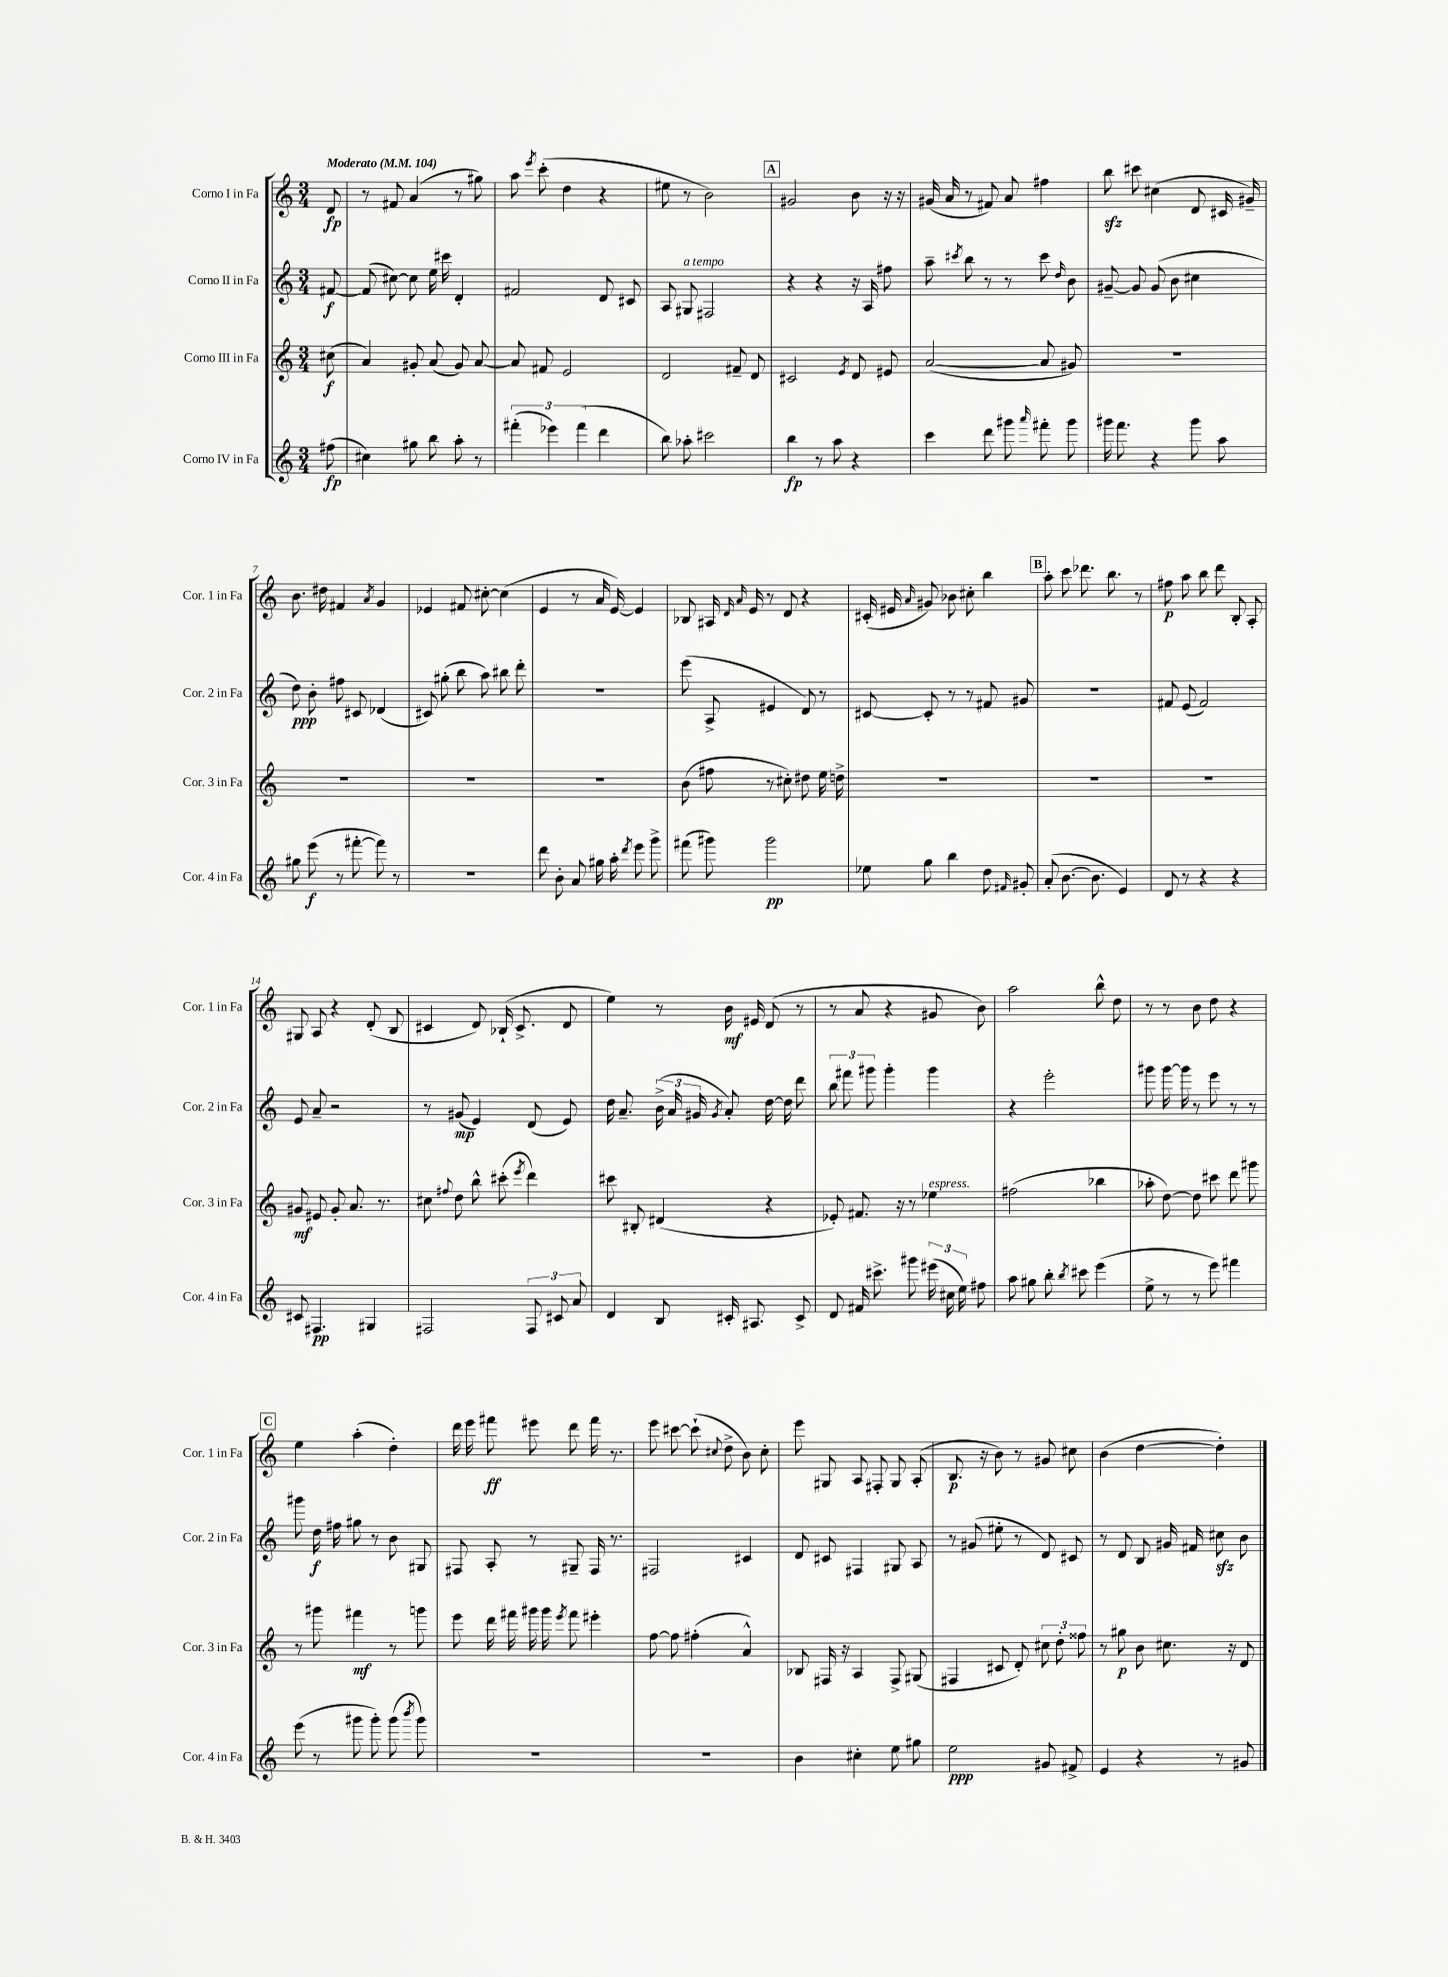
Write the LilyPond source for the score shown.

<<
\new StaffGroup <<
\new Staff = "s0" \with { instrumentName = "Corno I in Fa" shortInstrumentName = "Cor. 1 in Fa" } {
    \clef treble \key c \major \numericTimeSignature \time 3/4 \partial 8 \tempo "Moderato" 4 = 104
    \autoBeamOff d'8\fp |
    r8 fis'8 a'4( r8 gis''8) |
    a''8 \acciaccatura { e'''8 } c'''8-.( d''4 r4 |
    eis''8 r8 b'2) |
    \mark \markup { \box "A" } gis'2 b'8 r16 r16 |
    gis'16( a'16 r8 fis'8) a'8 fis''4 |
    b''8\sfz cis'''8 cis''4( d'8 cis'16 gis'16--) |
    b'8. dis''16 fis'4 \acciaccatura { a'8 } g'4 |
    ees'4 fis'8 cis''8~-. cis''4( |
    e'4 r8 a'16 e'16~) e'4 |
    bes8 ais16 \grace { d'16 a'16 } e'16 r8 d'8 r4 |
    cis'16-.( eis'16 \grace { a'16 } gis'8) bes'8 cis''8-. b''4 |
    \mark \markup { \box "B" } a''8-. c'''8 des'''8. b''8. r8 |
    fis''8\p a''8 b''8 d'''8 b8-. a8-. |
    gis8 a8 r4 d'8-.( b8 |
    cis'4 d'8) bes16-!( cis'8.-> d'8 |
    e''4) r8 b'16\mf eis'16 d'8( r8 |
    r8 a'8 r4 gis'8 b'8) |
    a''2 b''8-^ d''8 |
    r8 r8 b'8 d''8 r4 |
    \mark \markup { \box "C" } e''4 a''4-.( d''4-.) |
    d'''16 e'''16 fis'''8\ff eis'''8 d'''8 fis'''16 r8. |
    e'''8 cis'''8~ cis'''8-!( \appoggiatura { cis''8 } d''8-> b'8) cis''8-. |
    e'''8 gis8 a8 fis8-. gis8 a8-.( |
    b8.\p r16 b'8) r8 gis'8 cis''8 |
    b'4( d''4~ d''4-.) \bar "|." |
}
\new Staff = "s1" \with { instrumentName = "Corno II in Fa" shortInstrumentName = "Cor. 2 in Fa" } {
    \clef treble \key c \major \numericTimeSignature \time 3/4 \partial 8
    \autoBeamOff fis'8~\f |
    fis'8( cis''8~) cis''8 e''16 cis'''16 d'4-. |
    fis'2 d'8 cis'8 |
    a8 gis8^\markup { \italic "a tempo" } fis2 |
    \mark \markup { \box "A" } r4 r4 r16 a16 fis''8 |
    a''8-- \acciaccatura { cis'''8 } b''8 r8 r8 cis'''8 \grace { d''16 } b'8 |
    gis'8~-- gis'8 gis'8( b'8 cis''4 |
    d''8\ppp) b'8-. fis''8 cis'8 des'4( |
    cis'8) gis''8-.( b''8 a''8) bis''8 d'''8-. |
    R2. |
    e'''8( a8-> eis'4 d'8) r8 |
    cis'8~ cis'8-. r8 r8 fis'8 gis'8 |
    \mark \markup { \box "B" } R2. |
    fis'8 e'8( fis'2) |
    e'8 a'8-- r2 |
    r8 gis'8\mp( e'4) d'8( e'8) |
    d''16 a'8.-- \tuplet 3/2 { b'16->( a'16 gis'16 } \acciaccatura { gis'8 } a'8-.) d''16~ d''16 d'''8 |
    \tuplet 3/2 { b''8 fis'''8 gis'''8 } gis'''4-. gis'''4 |
    r4 e'''2-. |
    gis'''8 gis'''16~ gis'''16 r8 e'''8 r8 r8 |
    \mark \markup { \box "C" } gis'''8 d''16\f fis''16 gis''8 r8 b'8 gis8 |
    fis8 a8-. r8 gis8-- fis16 r8. |
    fis2 cis'4 |
    d'8 cis'8 fis4 gis8 a8 |
    r8 gis'8( eis''8-. r8 d'8) cis'8 |
    r8 d'8 b8 gis'16 fis'16 cis''8\sfz b'8 \bar "|." |
}
\new Staff = "s2" \with { instrumentName = "Corno III in Fa" shortInstrumentName = "Cor. 3 in Fa" } {
    \clef treble \key c \major \numericTimeSignature \time 3/4 \partial 8
    \autoBeamOff cis''8\f( |
    a'4) gis'8-. a'8( gis'8) a'8~ |
    a'8 fis'8 e'2 |
    d'2 fis'8-- d'8 |
    \mark \markup { \box "A" } cis'2 \acciaccatura { e'8 } d'8 eis'8 |
    a'2~( a'8 gis'8) |
    R2. |
    R2. |
    R2. |
    R2. |
    b'8( fis''8 r8 cis''8-.) dis''8 e''16 d''16-> |
    R2. |
    \mark \markup { \box "B" } R2. |
    R2. |
    gis'8\mf eis'8 gis'8-. a'8. r8. |
    cis''8 \appoggiatura { fis''8 } d''8 b''8-^ cis'''8-.( \acciaccatura { e'''8 } d'''4) |
    cis'''8 bis8-. dis'4( r4 |
    ees'8-.) fis'8. r16 r8 ees''4^\markup { \italic "espress." } |
    fis''2( bes''4 |
    aes''8-. d''8~) d''8 cis'''8 d'''8 gis'''8 |
    \mark \markup { \box "C" } r8 gis'''8 fis'''4\mf r8 g'''8 |
    e'''8 d'''16 fis'''16 gis'''16 gis'''16 \acciaccatura { e'''8 } fis'''8 eis'''4-. |
    f''8~ f''8 fis''4-.( a'4-^) |
    bes8 fis16 r16 a4 fis8-> gis8( |
    fis4 cis'8 d'8-.) \tuplet 3/2 { cis''8 d''8-. fisis''8 } |
    r8 gis''8\p b'8 cis''8. r16 d'8 \bar "|." |
}
\new Staff = "s3" \with { instrumentName = "Corno IV in Fa" shortInstrumentName = "Cor. 4 in Fa" } {
    \clef treble \key c \major \numericTimeSignature \time 3/4 \partial 8
    \autoBeamOff fis''8\fp( |
    cis''4) gis''8 b''8 a''8-. r8 |
    \tuplet 3/2 { fis'''4-.( ees'''4) fis'''4( } d'''4 |
    b''8) aes''8-. cis'''2 |
    \mark \markup { \box "A" } b''4\fp r8 a''8 r4 |
    c'''4 d'''8 gis'''8 \grace { a'''16 } fis'''8-. gis'''8 |
    gis'''16 f'''8. r4 gis'''8 a''8 |
    gis''8 e'''8\f( r8 fis'''8~-. fis'''8) r8 |
    R2. |
    d'''8 b'8-. a'8 gis''16 a''16-. \acciaccatura { d'''8 } e'''8 g'''8-> |
    fis'''8( gis'''8) gis'''2\pp |
    ees''8 g''8 b''4 d''8 \grace { fis'16 } gis'8-. |
    \mark \markup { \box "B" } a'8-.( b'8.~ b'8. e'4) |
    d'8 r8 r4 r4 |
    cis'8 fis4.\pp gis4 |
    fis2 \tuplet 3/2 { fis8 cis'8 a'8 } |
    d'4 b8 cis'16-. ais8. cis'8-> |
    d'8 fis'16 cis'''8.-> gis'''8 \tuplet 3/2 { eis'''16( cis''16 e''16) } fis''8 |
    a''8 gis''8 b''8-. \acciaccatura { b''8 } cis'''8 e'''4( |
    e''8-> r8 r8 e'''8) fis'''4 |
    \mark \markup { \box "C" } e'''8( r8 gis'''8 gis'''8-.) gis'''8( \acciaccatura { b'''8 } gis'''8) |
    R2. |
    R2. |
    b'4 cis''4-. e''8 gis''8 |
    e''2\ppp gis'8 fis'8-> |
    e'4 r4 r8 gis'8 \bar "|." |
}
>>
>>
